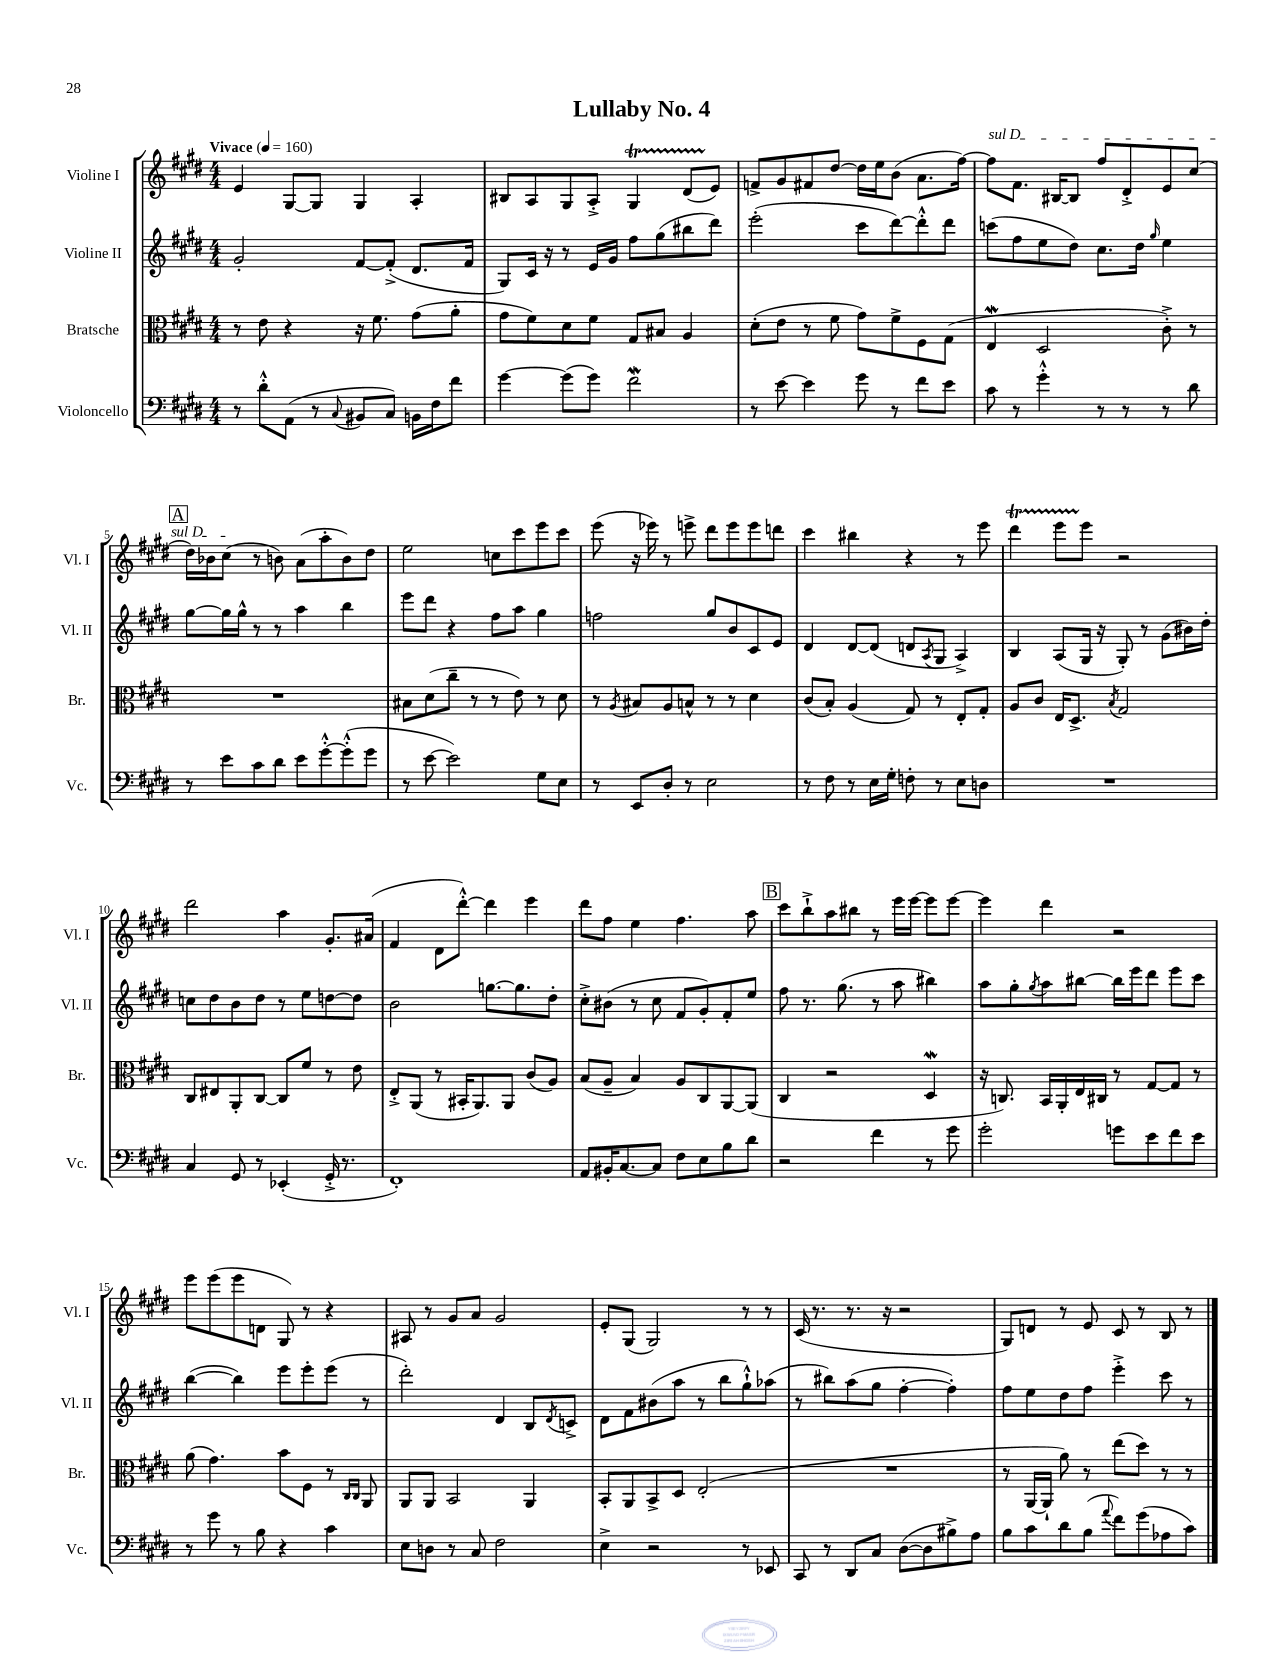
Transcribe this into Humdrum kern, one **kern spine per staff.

**kern	**kern	**kern	**kern
*staff4	*staff3	*staff2	*staff1
*clefF4	*clefC3	*clefG2	*clefG2
*k[f#c#g#d#]	*k[f#c#g#d#]	*k[f#c#g#d#]	*k[f#c#g#d#]
*M4/4	*M4/4	*M4/4	*M4/4
*MM160	*MM160	*MM160	*MM160
8r	8r	2g#'	4e
8d#'^^	8e	.	.
(8AA	4r	.	[8G#
8r	.	.	8G#]
8qqC#	.	.	.
8BB#	16r	[8f#	4G#
.	8.f#	.	.
8C#)	.	(8f#'^]	.
16BB	(8g#	8.d#	4A'
16F#	.	.	.
8f#	8a'	.	.
.	.	16f#	.
=	=	=	=
[4g#	8g#	8G#)	8B#
.	8f#)	16c#	8A
.	.	16r	.
(8g#]	8d#	8r	8G#
8g#)	8f#	16e	8A'^
.	.	16g#	.
2f#	8G#	8ff#	4G#
.	8B#	(8gg#	.
.	4A	8bb#	(8d#
.	.	8ddd#)	8e)
=	=	=	=
8r	(8d#'	(2eee'	8f^
[8e	8e	.	8g#
4e]	8r	.	8f#
.	8f#	.	[8dd#
8g#	8g#)	8ccc#	16dd#]
.	.	.	16ee
8r	8f#^	[8ddd#)	(8b
8f#	8F#	8ddd#'^^]	8.a
8e	(8G#	8ddd#	.
.	.	.	[16ff#)
=	=	=	=
8c#	4E	(8ccc	8ff#]
8r	.	8ff#	8.f#
4g#'^^	2D#	8ee	.
.	.	.	[16B#
.	.	8dd#)	8B#]
8r	.	8.cc#	8ff#
8r	.	.	8d#'^
.	.	16dd#	.
.	.	16qqgg#	.
8r	8c#'^)	4ee	8e
8d#	8r	.	(8cc#
=	=	=	=
8r	1r	[8gg#	16dd#)
.	.	.	16b-
8e	.	16gg#]	(8cc#
.	.	16gg#^^	.
8c#	.	8r	8r
8d#	.	8r	8b)
8e	.	4aa	(8a
[8g#'^^	.	.	8aa'
(8g#'^^]	.	4bb	8b)
8g#	.	.	8dd#
=	=	=	=
8r	8B#	8eee	2ee
[8e	(8d#	8ddd#	.
2e])	8cc#~	4r	.
.	8r	.	.
.	8r	8ff#	8cc
.	8e)	8aa	8ccc#
8G#	8r	4gg#	8eee
8E	8d#	.	8ccc#
=	=	=	=
8r	8r	2ff	(8eee
.	8qA	.	.
8EE	8B#	.	16r
.	.	.	16eee-)
8D#'	8A	.	8r
8r	8B^^	.	8eee^
2E	8r	8gg#	8ddd#
.	8r	8b	8eee
.	4d#	8c#	8eee
.	.	8e	8ddd
=	=	=	=
8r	(8c#	4d#	4ccc#
8F#	8B')	.	.
8r	(4A	[8d#	4bb#
16E	.	(8d#]	.
16G#'	.	.	.
8F'	8G#)	8d	4r
.	.	8qA	.
8r	8r	8G#	.
8E	8E'	4A^)	8r
8D	8G#'	.	8eee
=	=	=	=
1r	8A	4B	4ddd#
.	8c#	.	.
.	16E	(8A	8eee
.	8.D#^	.	.
.	.	16G#	8eee
.	.	16r	.
.	8qB	.	.
.	2G#	8G#')	2r
.	.	8r	.
.	.	(8g#	.
.	.	16b#)	.
.	.	16dd#'	.
=	=	=	=
4C#	8C#	8cc	2ddd#
.	8E#	8dd#	.
8GG#	8AA'	8b	.
8r	[8C#	8dd#	.
(4EE-'	8C#]	8r	4aa
.	8f#	8ee	.
16GG#'^	8r	[8dd	8.g#'
8.r	.	.	.
.	8e	8dd]	.
.	.	.	(16a#
=	=	=	=
1FF#')	8E'^	2b	4f#
.	(8AA	.	.
.	8r	.	8d#
.	16BB#'	.	[8ddd#'^^)
.	8.AA)	.	.
.	.	[8.gg	4ddd#]
.	8AA	.	.
.	.	8.gg]	.
.	(8c#	.	4eee
.	8A)	8dd#'	.
=	=	=	=
8AA	(8B	8cc#'^	8ddd#
16BB#'	8A~	(8b#	8ff#
[8.C#	.	.	.
.	4B)	8r	4ee
8C#]	.	8cc#	.
8F#	8A	8f#	4.ff#
8E	8C#	8g#')	.
8B	[8AA	8f#'	.
8d#	(8AA]	8ee	8aa
=	=	=	=
2r	4C#	8ff#	8ccc#
.	.	8.r	8bb`^
.	2r	.	8aa
.	.	(8.gg#	.
.	.	.	8bb#
4f#	.	8r	8r
.	.	8aa	16eee
.	.	.	[16eee
8r	4D#	4bb#)	8eee]
8g#	.	.	[8eee
=	=	=	=
2g#'	16r	8aa	4eee]
.	8.C)	.	.
.	.	8gg#'	.
.	.	8qgg#	.
.	16BB	8aa	4ddd#
.	16AA'	.	.
.	16E	[8bb#	.
.	16C#	.	.
8g	8r	16bb#]	2r
.	.	16eee	.
8e	[8G#	8ddd#	.
8f#	8G#]	8eee	.
8e	8r	8ccc#	.
=	=	=	=
8r	(8a	([4bb	8eee
8g#	4.g#)	.	(8eee
8r	.	4bb])	8eee
8B	.	.	8d
4r	8b	8eee	8G#)
.	8F#	8eee'	8r
4c#	8r	(8eee	4r
.	16qqC#	.	.
.	16qqC#	.	.
.	8AA	8r	.
=	=	=	=
8E	8AA	2ddd#')	8A#
8D	8AA	.	8r
8r	2BB	.	8g#
8C#	.	.	8a
2F#	.	4d#	2g#
.	4AA	8B	.
.	.	8qd#	.
.	.	8c^	.
=	=	=	=
4E^	8BB'	8d#	8e'
.	8AA	8f#	(8G#
2r	8BB^	(8b#	2G#)
.	8D#	8aa	.
.	(2E'	8r	.
.	.	8bb	.
8r	.	8gg#`^^)	8r
8EE-	.	(8aa-	8r
=	=	=	=
8CC#	1r	8r	(16c#
.	.	.	8.r
8r	.	8bb#)	.
8DD#	.	(8aa	8.r
8C#	.	8gg#	.
.	.	.	16r
([8D#	.	[4ff#'	2r
8D#]	.	.	.
8B#^)	.	4ff#'])	.
8A	.	.	.
=	=	=	=
8B	8r	8ff#	8G#)
8c#	[16AA	8ee	8d
.	16AA`]	.	.
8d#	8a)	8dd#	8r
(8B	8r	8ff#	8e
8qqa	.	.	.
8f#)	(8ee	4eee'^	8c#
(8g#	8dd#)	.	8r
8A-	8r	8ccc#	8B
8c#)	8r	8r	8r
==	==	==	==
*-	*-	*-	*-
